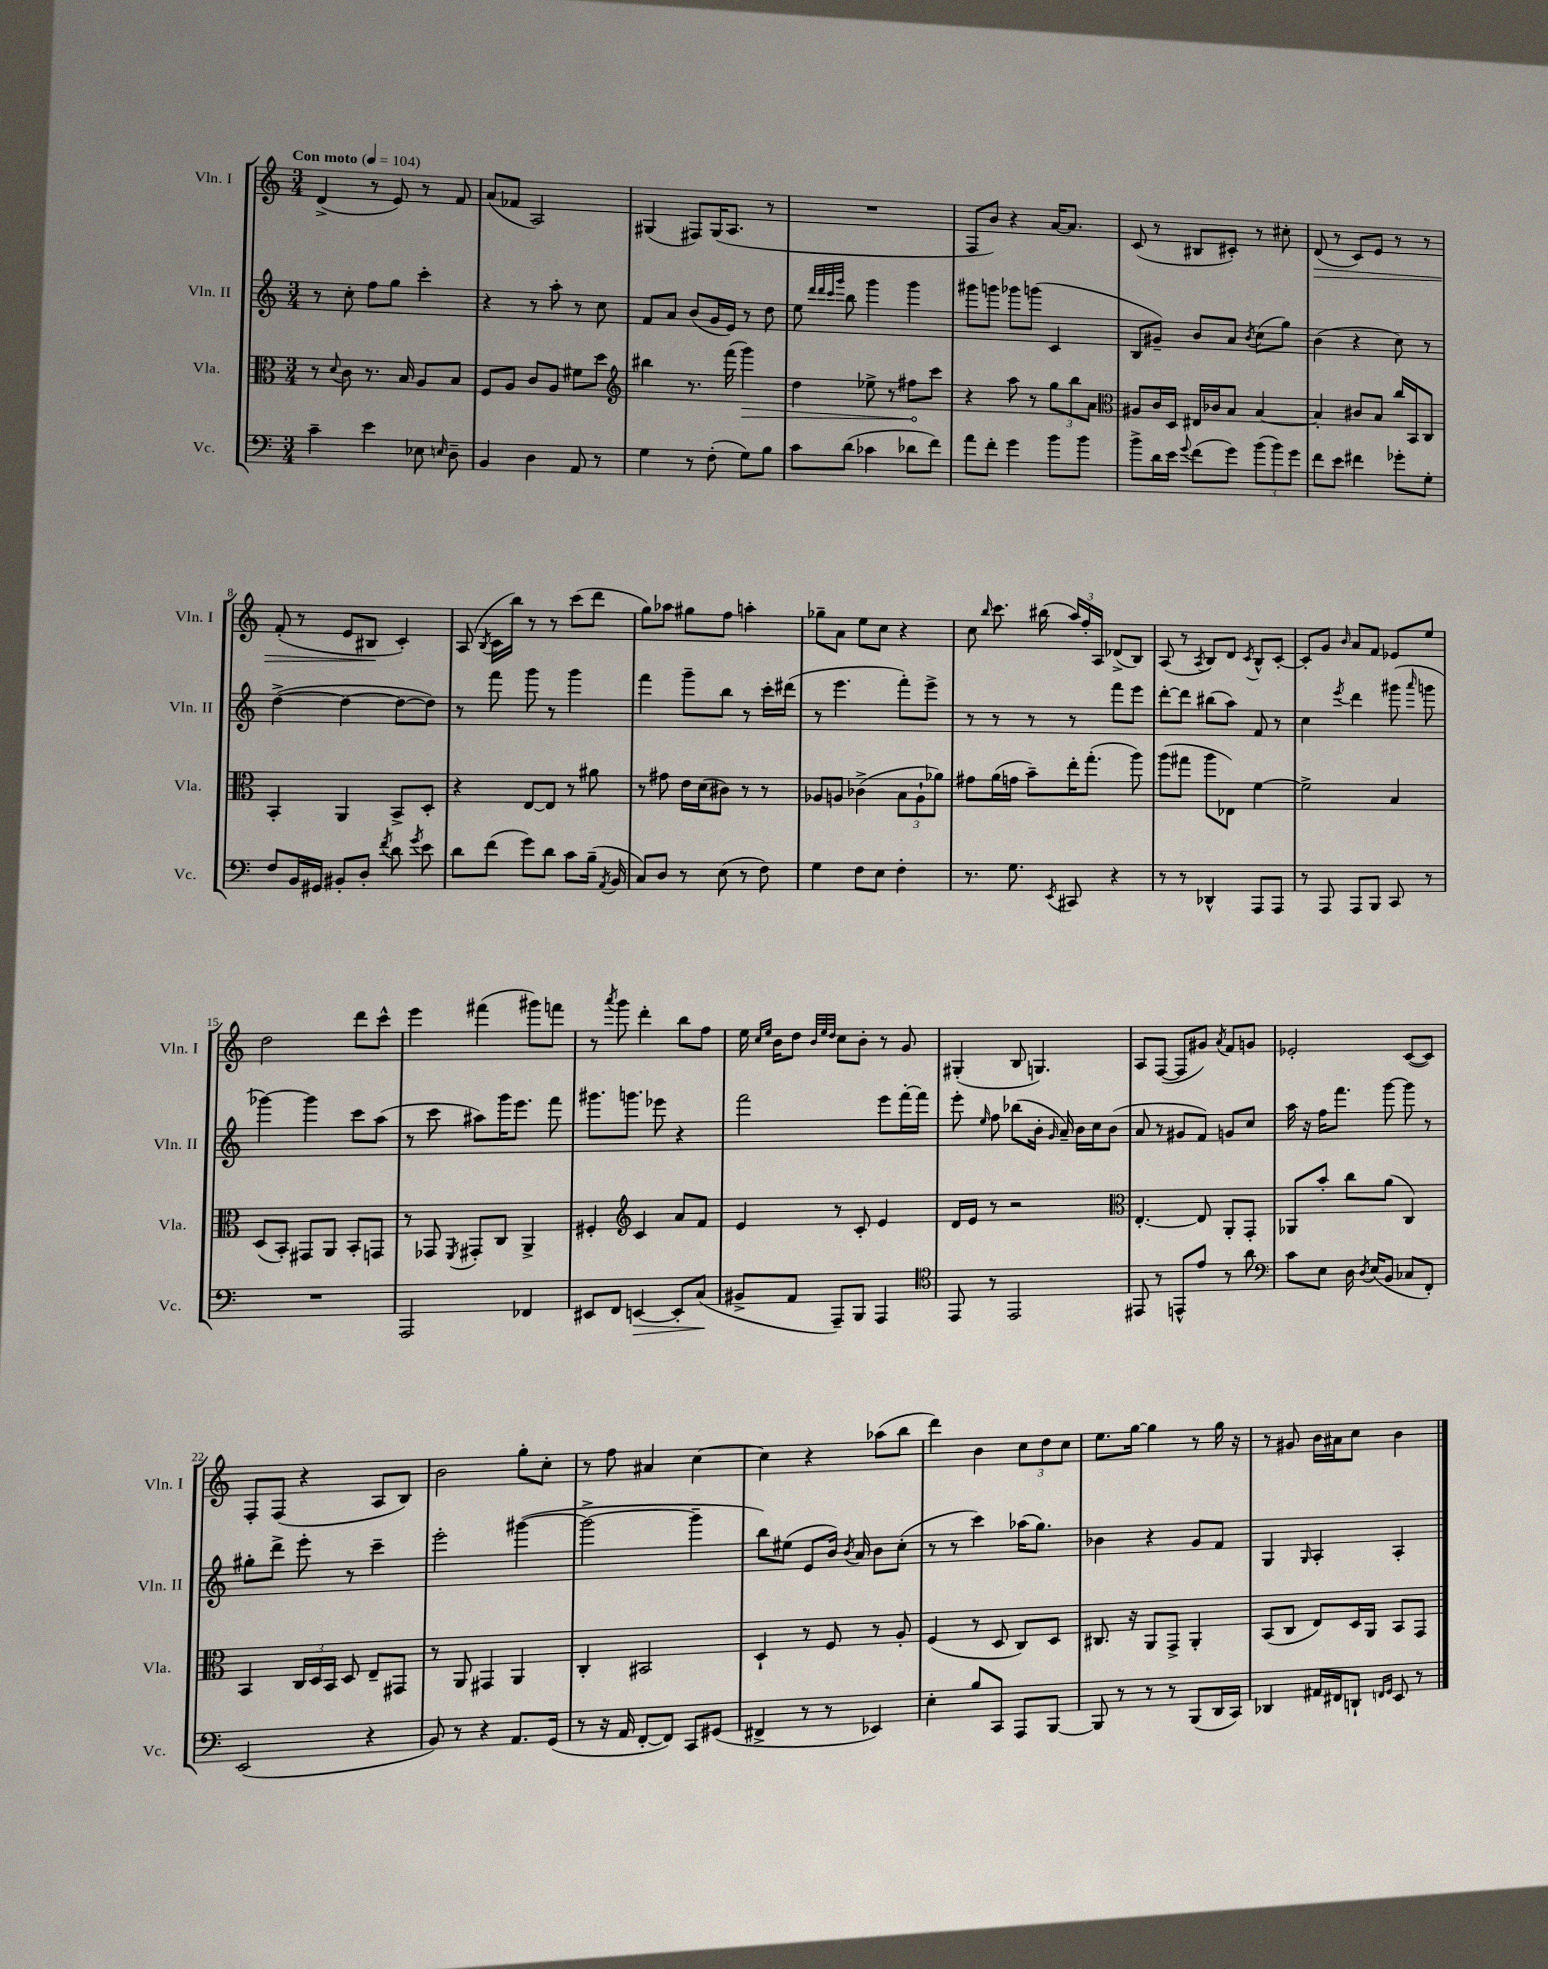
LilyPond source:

<<
\new StaffGroup <<
\new Staff = "s0" \with { instrumentName = "Vln. I" shortInstrumentName = "Vln. I" } {
    \clef treble \key c \major \numericTimeSignature \time 3/4 \tempo "Con moto" 4 = 104
    \autoBeamOff d'4->( r8 e'8) r8 f'8 |
    a'8[( fes'8] a2) |
    gis4( fis8[) gis16( a8.] r8 |
    R2. |
    f8[ b'8]) r4 a'16[~ a'8.] |
    c'8( r8 bis8[ cis'8]-.) r8 cis''8-. |
    d'8\>( r8 c'8[) e'8] r8 r8 |
    f'8-.( r8 e'8[ bis8]\! c'4-.) |
    a8( \acciaccatura { b8 } c'16[ b''16]) r8 r8 c'''8[( d'''8] |
    g''8[) aes''8] gis''8[ f''8] a''4-. |
    ges''8[-- a'8] e''8[ c''8] r4 |
    c''8 \grace { b''16 } c'''8. bis''16( \tuplet 3/2 { a''16[) f''16-. a16] } des'8[->( b8]) |
    a8( r8 \acciaccatura { a8 } b8[) d'8] \acciaccatura { c'8 } b8[-^ c'8]~-. |
    c'8[-. g'8] \grace { b'16 } a'8[ f'8] ees'8[ e''8] |
    d''2 d'''8[ c'''8]-^ |
    e'''4 fis'''4( gis'''8[) f'''8] |
    r8 \acciaccatura { a'''8 } g'''8 d'''4-. b''8[ f''8] |
    e''16 \grace { c''16[ e''16] } b'16[ d''8] \grace { b'32[ e''32 d''32] } c''8[ b'8]-. r8 g'8 |
    gis4-.( b8 g4.) |
    a8[ f8]~( f8[ gis'8]) \acciaccatura { a'8 } f'8[ g'8] |
    ees'2-. c'8[~( c'8]) |
    f8[-. f8]( r4 a8[ b8]) |
    b'2 g''8[-. c''8]-. |
    r8 f''8 ais'4 c''4~ |
    c''4 r4 aes''8[( b''8] |
    d'''4) b'4 \tuplet 3/2 { c''8[ d''8 c''8] } |
    e''8.[ g''16]~ g''4 r8 g''16 r16 |
    r8 gis'8 b'16[ ais'16 c''8] b'4 \bar "|." |
}
\new Staff = "s1" \with { instrumentName = "Vln. II" shortInstrumentName = "Vln. II" } {
    \clef treble \key c \major \numericTimeSignature \time 3/4
    \autoBeamOff r8 c''8-. f''8[ g''8] c'''4-. |
    r4 r8 a''8-. r8 c''8 |
    f'8[ a'8] b'8[( g'16 e'16]) r8 d''8 |
    e''8 \grace { d'''32[ d'''32 c'''32 g'''32] } b''8 g'''4 g'''4 |
    gis'''8[ g'''8] ges'''8[ g'''8]( c'4 |
    b8[ gis'8]--) b'8[ a'8] \acciaccatura { b'8 } c''8[( g''8]) |
    b'4( r4 c''8) r8 |
    d''4~->( d''4~ d''8[~ d''8]) |
    r8 f'''8 g'''8 r8 g'''4 |
    f'''4 g'''8[-- b''8] r8 c'''16[-. dis'''16]( |
    r8 e'''4. f'''8[-.) e'''8]-> |
    r8 r8 r8 r8 f'''8[ e'''8] |
    d'''8[~-. d'''8] bis''8[( a''8]) f'8 r8 |
    c''4 \acciaccatura { e'''8 } d'''4 gis'''8( \grace { a'''16 } g'''8 |
    ges'''4~) ges'''4 c'''8[ a''8]( |
    r8 c'''8 ais''8[) g'''16 e'''8.] f'''8 |
    gis'''8.[ g'''8.] ees'''8 r4 |
    f'''2 e'''8[ f'''16~-. f'''16] |
    e'''8-. \grace { e''16 } f''8 bes''8[( b'16]-. \grace { g'16 } a'16--) b'16[ c''16 b'8]( |
    a'8 r8 gis'8[ f'8]) g'8[ c''8] |
    a''16 r16 f''16[ f'''8.] g'''8~ g'''8 r8 |
    gis''8[-. d'''8]-> e'''8-. r8 c'''4-- |
    e'''2-. gis'''4~( |
    gis'''2~-> gis'''4-- |
    b''8[) eis''8]( e'8[ b'16]) \acciaccatura { b'8 } a'16 b'8[ c''8]-.( |
    r8 r8 c'''4) aes''16[( g''8.]) |
    bes'4 r4 g'8[ f'8] |
    g4 \grace { g16 } a4-. a4-. \bar "|." |
}
\new Staff = "s2" \with { instrumentName = "Vla." shortInstrumentName = "Vla." } {
    \clef alto \key c \major \numericTimeSignature \time 3/4
    \autoBeamOff r8 \appoggiatura { d'8 } c'8 r8. b16 a8[ b8] |
    f8[ a8] c'8[ a8] fis'8[ d''8] |
    \clef treble bis''4 r8. f'''16( \once \override Hairpin.circled-tip = ##t g'''4\>) |
    d''4 ees''8-> r8 fis''8[\! c'''8] |
    r4 a''8 r8 \tuplet 3/2 { g''8[ b''8 a'8] } |
    \clef alto ais8[ c'16 d16] eis16[ ces'16 b8] b4~ |
    b4-. cis'8[ b8] c''16[ b,16 c8] |
    b,4-. a,4 b,8[-> d8]-. |
    r4 e8[~ e8] r8 ais'8 |
    r8 gis'8 e'16[ d'16( cis'8]) r8 r8 |
    aes8[ a8] ces'4->( \tuplet 3/2 { b8[ a8-! aes'8]) } |
    gis'8[ a'16( g'16] b'8[--) e''16-. g''8.]-.( a''8) |
    a''8[( gis''8] a''8[ ees8]) f'4~ |
    f'2-> b4 |
    d8[( b,8]-.) gis,8[ a,8] b,8[-. g,8] |
    r8 ges,8 \acciaccatura { f,8 } gis,8[-. c8] a,4-> |
    fis4-. \clef treble c'4 a'8[ f'8] |
    e'4 r8 c'8-. e'4 |
    d'16[ e'16] r8 r2 |
    \clef alto e4.~-. e8 a,8[-. g,8]-. |
    aes,8[ b'8]-. c''8[ a'8]( c4) |
    b,4 \tuplet 3/2 { c16[ d16 b,16] } d8 e8[-- gis,8] |
    r8 a,8 gis,4 a,4 |
    c4-. bis,2 |
    d4-! r8 f8 r8 a8-. |
    f4( r8 d8 c8[) d8] |
    cis8. r16 a,8[ g,8]-> a,4-. |
    b,8[( c8] e8[) d16 a,16] b,8[ g,8] \bar "|." |
}
\new Staff = "s3" \with { instrumentName = "Vc." shortInstrumentName = "Vc." } {
    \clef bass \key c \major \numericTimeSignature \time 3/4
    \autoBeamOff c'4-- e'4 ees8 \grace { e16 } d8-- |
    b,4 d4 a,8 r8 |
    g4 r8 f8-.( g8[) b8] |
    c'8[ d'8]( ces'4 des'8[ f'8]) |
    a'8[ f'8]-. g'4 b'8[ b'8] |
    b'8[-> d'16 e'16] \appoggiatura { g'8 } f'8[( g'8]) \tuplet 3/2 { b'8[( b'8) g'8] } |
    f'8[ e'8] fis'4 ges'8[-. g8]-. |
    f8[ b,16 gis,16] bis,8[-. d8]-. \acciaccatura { f'8 } d'8 \acciaccatura { g'8 } e'8 |
    d'8[ f'8]( g'8[) d'8] c'8[ b16]--( \acciaccatura { a,8 } b,16 |
    c8[) d8] r8 e8( r8 f8) |
    g4 f8[ e8] f4-. |
    r8. g8. \acciaccatura { e,8 } cis,8 r4 |
    r8 r8 des,4-^ a,,8[ a,,8] |
    r8 a,,8 a,,8[ b,,8] c,8 r8 |
    R2. |
    a,,2 fes,4 |
    eis,8[ f,8] e,4~\> e,8[-. c8]\!( |
    bis,8[-> a,8] a,,8[--) b,,8] a,,4 |
    \clef tenor e,8 r8 e,2 |
    eis,8 r8 e,8[-^ e'8] r8 a'8 |
    \clef bass c'8[ e8] d16 \acciaccatura { d8 } e16[( b,8] ces8[ f,8]-.) |
    e,2( r4 |
    b,8) r8 r4 a,8.[ g,16]( |
    r8 r16 a,16 f,8[~-. f,8]) c,8[ gis,8]( |
    fis,4-> r8 r8 ees,4) |
    e4-. b8[ c,8] a,,8[ b,,8]~ |
    b,,8 r8 r8 r8 b,,8[( d,16 c,16]) |
    des,4 ais,16[ fis,16 d,8]-! \grace { f,16[ g,16] } e,8 r8 \bar "|." |
}
>>
>>
